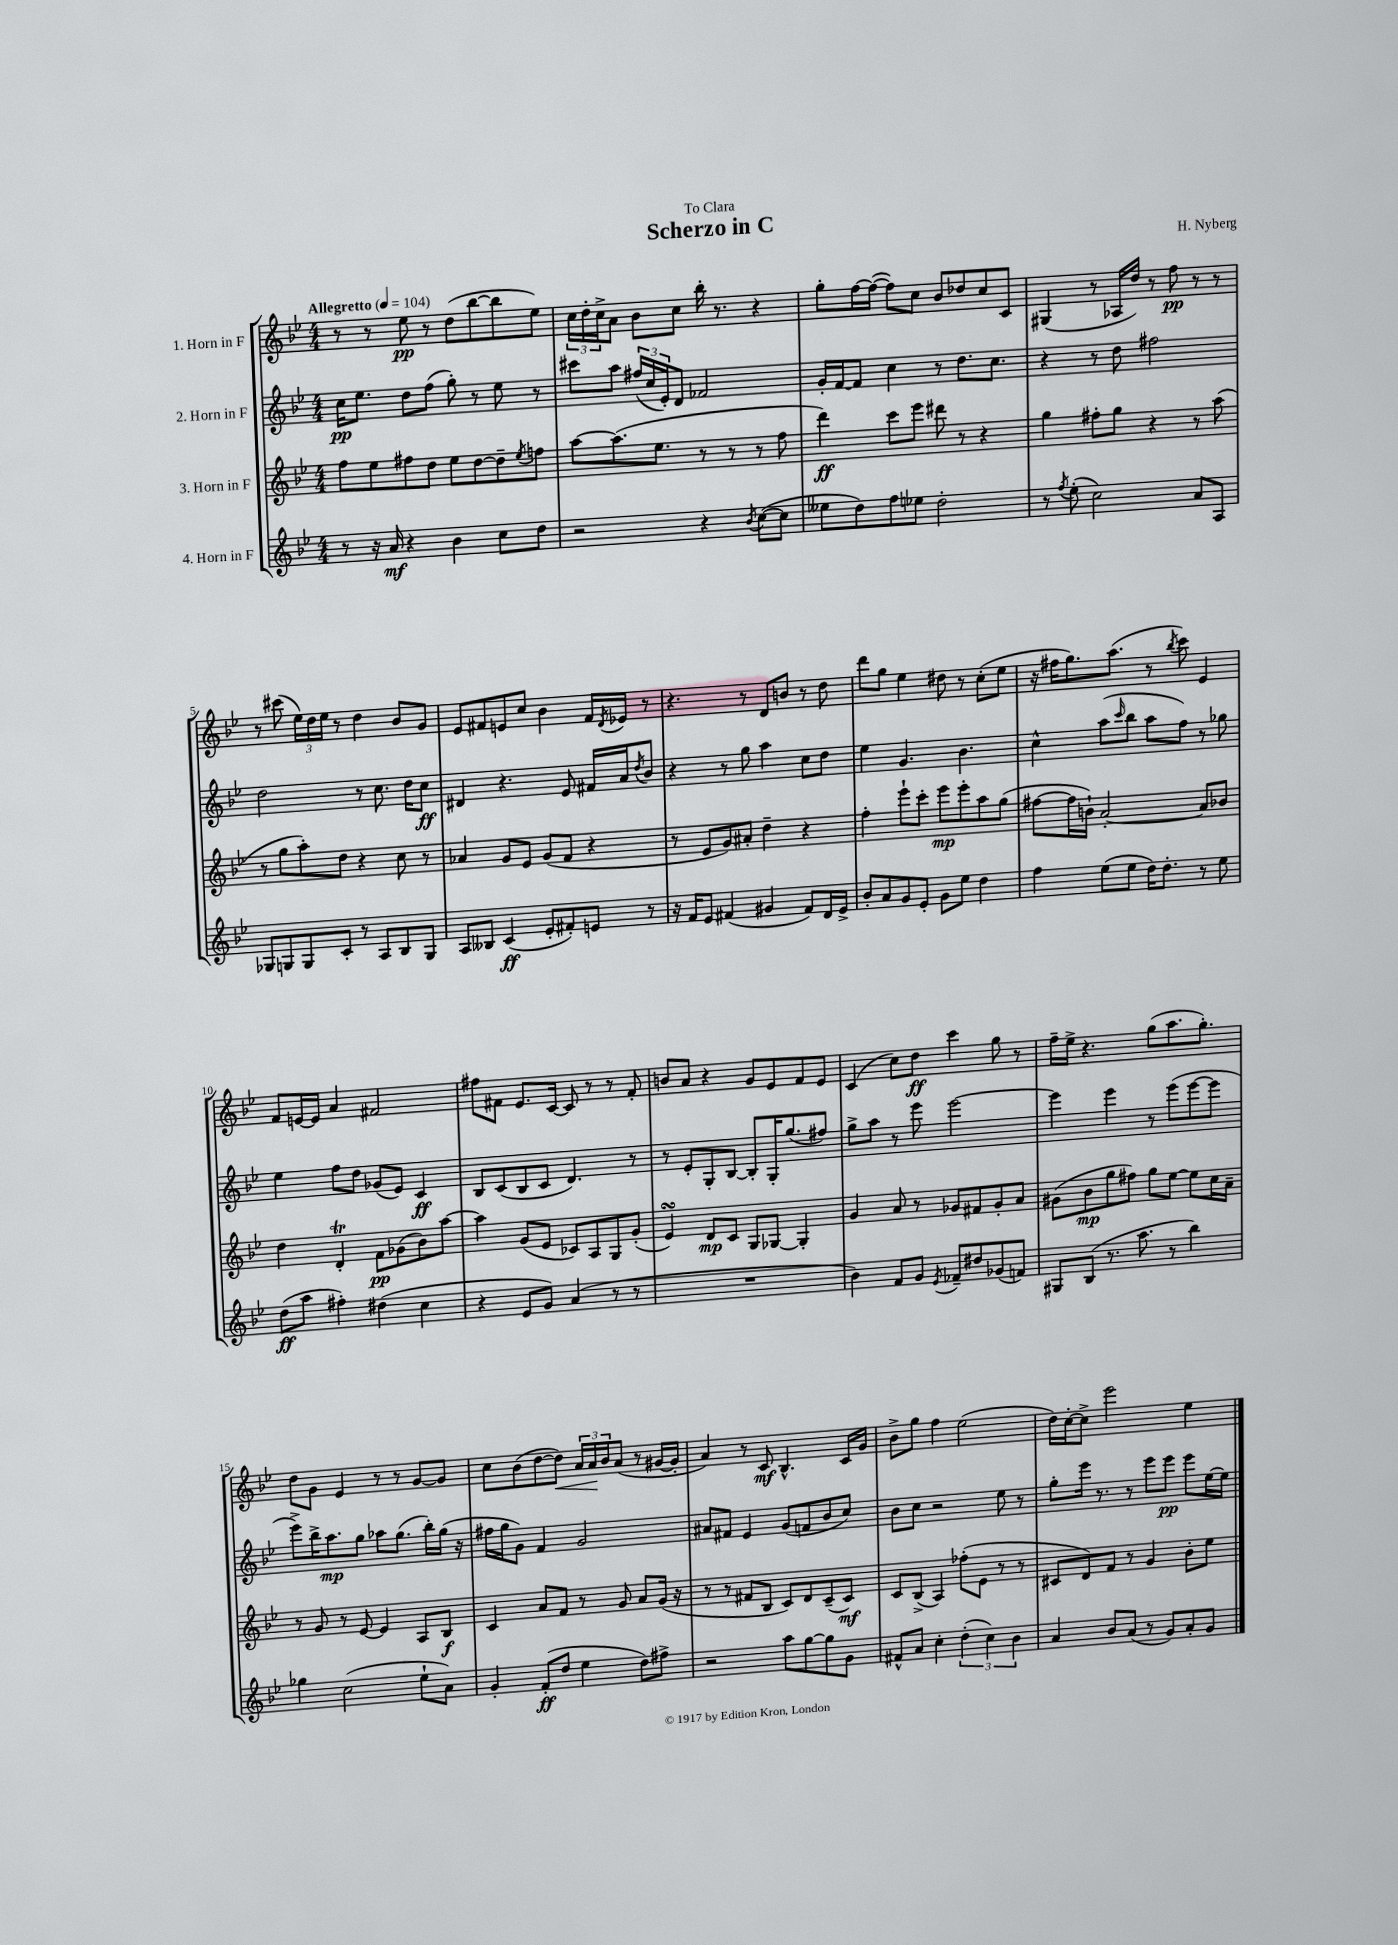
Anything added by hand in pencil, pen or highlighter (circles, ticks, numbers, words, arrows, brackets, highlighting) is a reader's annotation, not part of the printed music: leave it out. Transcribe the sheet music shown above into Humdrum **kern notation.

**kern	**kern	**kern	**kern
*staff4	*staff3	*staff2	*staff1
*clefG2	*clefG2	*clefG2	*clefG2
*k[b-e-]	*k[b-e-]	*k[b-e-]	*k[b-e-]
*M4/4	*M4/4	*M4/4	*M4/4
*MM104	*MM104	*MM104	*MM104
8r	8ff	16cc	8r
.	.	8.ee-	.
16r	8ee-	.	8r
16a	.	.	.
4r	8ff#	8dd	8ee-
.	8dd	(8ff	8r
4b-	8ee-	8gg')	(8dd
.	[8dd	8r	[8bb-
8cc	8dd~]	8ee-	8bb-]
.	8qee-	.	.
8dd	8ff	8r	8ee-)
=	=	=	=
2r	[8aa	8ccc#	24cc
.	.	.	24dd'
.	.	.	24cc^
.	(8.aa]	8aa	8a
.	.	(24ff#	8b-
.	.	24cc	.
.	8.ee-	.	.
.	.	24e-')	.
.	.	8d	8cc
4r	8r	2f-	16bb-'
.	.	.	8.r
.	8r	.	.
8qb-	.	.	.
([8cc	8r	.	4r
8cc]	8ff	.	.
=	=	=	=
8ee--	4ddd)	16g'	8gg'
.	.	[16f	.
8dd)	.	8f]	[16ff
.	.	.	(16ff_
8ff	8ccc	4cc	8ff])
8ee-	8eee-	.	8cc
2dd'	8ddd#	8r	8b-
.	8r	8.dd	8dd-
.	4r	.	8cc
.	.	8.cc	.
.	.	.	8c
=	=	=	=
8r	4gg	4r	(4G#
8qff	.	.	.
(8ee-'	.	.	.
2cc)	8ff#'	8r	8r
.	8gg	8dd	16A-
.	.	.	16dd)
.	4r	2ff#	8r
.	.	.	8ff
8a	8r	.	8r
8A	(8aa	.	8r
=	=	=	=
8G-	8r	2dd	8r
8G	8gg	.	(8ccc#
8G	8aa')	.	24ee-)
.	.	.	24dd
.	.	.	24ee-
8c'	8dd	.	8r
8r	4r	8r	4dd
8A	.	8.cc	.
8B-	8cc	.	8b-
.	.	16dd	.
8G	8r	8cc	8g
=	=	=	=
8A	4a-	4d#	8e-
8B--	.	.	8f#
(4c	8g	4.r	8e
.	8e-	.	8cc
8e-'	(8g	.	4b-
8f#')	8f	8e-	.
8e	4r	16f#	16f#
.	.	.	8qd
.	.	16a	16e-
.	.	8qdd	.
8r	.	8b-	8r
=	=	=	=
16r	8r	4r	4.r
16f	.	.	.
8e-	8e-	.	.
(4f#	8g)	8r	.
.	8a#'	8gg	8r
4g#	4dd~	4aa	8d
.	.	.	8b
8f#)	4r	8cc	8r
16d	.	8dd	8dd
16e-^	.	.	.
=	=	=	=
8b-'	4ff'	4ee-	8ddd
8a	.	.	8gg
8g	8eee-`	4.g	4ee-
8e-'	8ccc'	.	.
8g	8eee-	.	8dd#
8ee-	8eee-'	4.b-	8r
4dd	8aa	.	(8cc'
.	(8gg	.	8ee-
=	=	=	=
4ff	[8ff#	4cc^^	16r
.	.	.	16ff#
.	16ff#]	.	8.gg)
.	16b`)	.	.
(8ee-	[2a'	(8aa	.
.	.	.	(8.aa
.	.	16qqccc	.
8ee-	.	8bb-	.
16dd)	.	8aa	8r
8.dd'	.	.	.
.	.	.	8qbb-
.	.	8ff)	8ccc)
8r	8a]	8r	4e-
8ee-	8b-	8gg-	.
=	=	=	=
(8dd	4dd	4ee-	8f
8aa	.	.	[16e
.	.	.	16e]
4ff#')	4d'	8ff	4a
.	.	8dd	.
(4dd#	8f	(8g-	2f#
.	(8g-	8e-)	.
4cc	8b-)	4c	.
.	[8aa	.	.
=	=	=	=
4r	4aa]	8B-	8ff#
.	.	(8c	8f#
8e-	(8g	8B-	8.e-
8g)	8e-	8c	.
.	.	.	[16c
(4a	8c-)	4.d)	8c]
.	8A	.	8r
8r	8G	.	8r
8r	(8g'	8r	8f#'
=	=	=	=
1r	4e-)	8r	8b
.	.	8e-'	8a
.	8d	8G'	4r
.	8c	[8B-	.
.	8G	8B-']	8g
.	[8G-	16G'	8e-
.	.	(8.gg	.
.	4G-']	.	8f
.	.	8ff#)	8e-
=	=	=	=
4b-)	4g	8gg^	(4c
.	.	8aa	.
8f	8a	8r	8cc)
8g	8r	8eee-	8dd
8qe-	.	.	.
8f-~	8g-	[2eee-	4ccc
8dd#	8f#	.	.
(8g-	8g-'	.	8gg
8f)	8a	.	8r
=	=	=	=
8G#	(8g#	4eee-]	16ff~
.	.	.	16ee-^
(8B-	8b-	.	4.r
8.r	8gg	4eee-	.
.	8ff#)	.	.
8.aa	.	.	.
.	8gg	8r	(8gg
8r	[8ee-	(8eee-	8.aa
4bb-)	8ee-]	[8eee-	.
.	.	.	8.gg')
.	16cc	8eee-]	.
.	16a~	.	.
=	=	=	=
4gg-	8r	8eee-^)	8dd
.	8g	16bb-^	8g
.	.	8.aa	.
(2cc	8r	.	4e-
.	[8e-	8gg	.
.	4e-]	8aa-	8r
.	.	(8.gg	8r
8ee-`	8A	.	[8g
.	.	16bb-')	.
8a)	8B-	(16gg	8g]
.	.	16r	.
=	=	=	=
4g'	4c	16ff#	8cc
.	.	16gg	.
.	.	8g)	(8b-
(8f'	8a	4f	[8dd
8dd	8f	.	8dd])
4ee-	8r	2g	24a
.	.	.	24a
.	.	.	24b-
.	8g	.	(8a
8dd)	8a	.	8r
8ff#^	(16g	.	[16g#
.	16r	.	16g#']
=	=	=	=
2r	8r	8a#	4a)
.	8r	8f#	.
.	8f#	4e-	8r
.	8B-	.	8c
8aa	8c)	(8g	4.B-^^
[8gg	8d	8f	.
8gg]	(8c~	8b-	.
8g	8c)	8cc)	16c
.	.	.	16g
=	=	=	=
8f#^^	8c	8b-	8b-^
8a	(8B-^	8cc	8gg
4cc'	4A)	2r	4ff
(6dd'	(8ff-'	.	(2ee-
.	8e-	.	.
6cc)	.	.	.
.	8r	8ee-	.
6b-	.	.	.
.	8r	8r	.
=	=	=	=
4a	8c#	8gg'	16dd)
.	.	.	[16cc'
.	8d)	16eee-	8cc^]
.	.	8.r	.
8b-	8f	.	2eee-
(8a	8r	8r	.
8r	4g	8eee-	.
8g)	.	8eee-	.
8a'	8b-'	8eee-	4ee-
8g	8ee-	[16ee-	.
.	.	16ee-]	.
==	==	==	==
*-	*-	*-	*-
